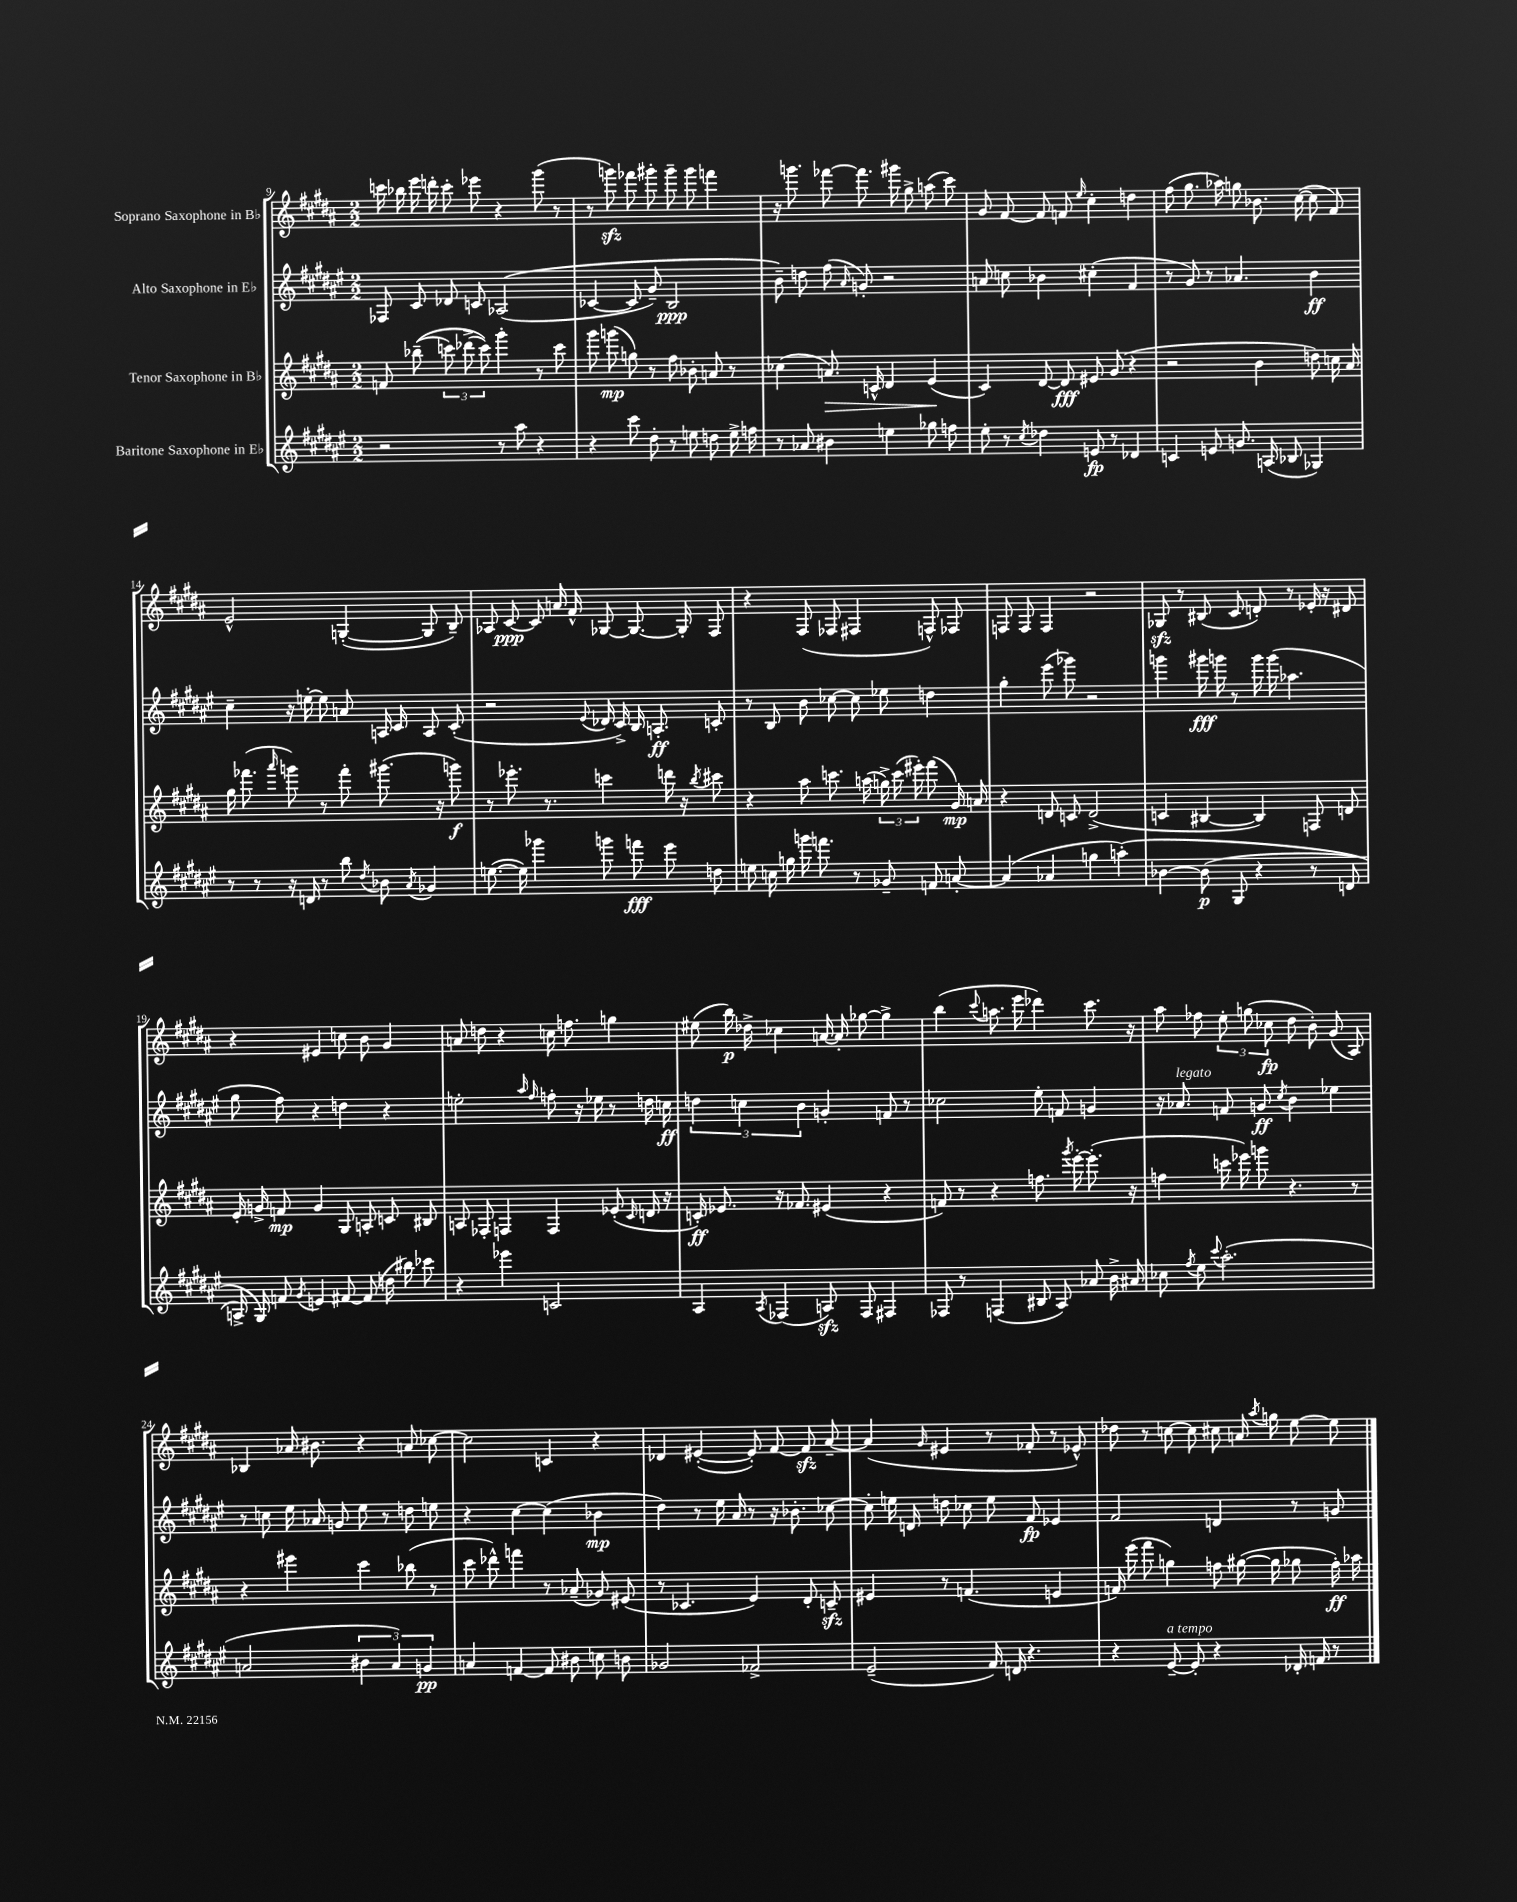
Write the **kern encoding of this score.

**kern	**kern	**kern	**kern
*staff4	*staff3	*staff2	*staff1
*clefG2	*clefG2	*clefG2	*clefG2
*k[f#c#g#d#a#e#]	*k[f#c#g#d#a#]	*k[f#c#g#d#a#e#]	*k[f#c#g#d#a#]
*M2/2	*M2/2	*M2/2	*M2/2
2r	8f	8F-	16ccc
.	.	.	16bb-
.	&((8bb-~	8c#	16eee
.	.	.	16ddd'
.	12ccc)	8d-	8ccc'
.	(12ddd-^	.	.
.	.	8c	8eee-
.	12ccc)&)	.	.
8r	4ggg#'	&((2A-	4r
8aa#	.	.	.
4r	8r	.	(8ggg#
.	8ccc	.	8r
=	=	=	=
4r	8ggg#	[4c-	8r
.	(8ggg	.	8ggg)
8ccc#	8gg)	8c-]	8fff-
8dd#'	8r	8g#~)	8ggg#'
8r	8ff#	2B	8ggg#~
8ee	8b-'	.	8ggg#
8dd	8a	.	4fff
16ee^	8r	.	.
16ff	.	.	.
=	=	=	=
8r	(4cc-	8b~&)	16r
.	.	.	8.ggg
8a-	.	8dd	.
4b#	8.a)	(8ff#	[8fff-
.	.	16qqa#	.
.	.	8g')	8.fff-]
.	16c^^	.	.
4ee	4d#	2r	.
.	.	.	16ggg#
.	.	.	8gg#^
8gg-	(4e	.	(8aa
8ff	.	.	8ccc#)
=	=	=	=
8ee#'	4c#)	8a	8g#
8r	.	8cc	[8f#
8qcc#	.	.	.
4dd-	[8d#	4b-	8f#]
.	8d#]	.	8f
.	.	.	16qqee
8e	8e#	(4cc#'	4cc#'
8r	(8g#	.	.
4d-	4r	4f#	4dd
=	=	=	=
4c	2r	8r	(8ff#
.	.	8g#)	8.gg#
8e	.	8r	.
.	.	.	16aa-)
8.g	.	4.a-	8gg
.	4b	.	8.b-
(16A	.	.	.
8B-	.	.	.
.	.	.	([16cc#
4G-)	8dd)	4b	8cc#]
.	16cc	.	8f#)
.	16a#	.	.
=	=	=	=
8r	16gg#	4cc#~	2e^^
.	(8.fff-	.	.
8r	.	.	.
.	16qqaaa#	.	.
16r	8ggg)	16r	.
16d	.	[16ee'	.
8r	8r	8ee]	.
8bb	8fff-'	8a	([4G'
8qdd#	.	.	.
8b-	(8.ggg#	16A	.
.	.	16c#	.
8qa#	.	.	.
4g-	.	8A	8G]
.	16r	.	.
.	8ggg)	(8c#'	8B~)
=	=	=	=
([8.ee	8r	2r	8A-
.	8.eee-'	.	[8c#
16ee])	.	.	.
4ggg-	.	.	8c#]
.	8.r	.	.
.	.	.	16a
.	.	.	16f#^^
.	.	8qqe#	.
8ggg	4ccc	16d-	[8G-
.	.	16c#^)	.
8fff	.	16B	8.G-_
.	.	8.A'	.
8eee#	16ddd	.	.
.	16r	.	16G-']
.	8qbb	.	.
8dd	8ccc#	8c'	8F#
=	=	=	=
8ee	4r	8r	4r
16cc	.	8B	.
16gg	.	.	.
16ggg	8aa#	8b	(8F#
8.fff	.	.	.
.	8.ccc	[8cc-	8F-
8r	.	8cc-]	4F#
.	(16aa	.	.
8g-~	24gg^)	8ee-	.
.	(24ccc	.	.
.	24eee#')	.	.
8f	(8fff#	4dd	8F^^)
[8a'	16g#)	.	8F-
.	16a	.	.
=	=	=	=
(4a]	4r	4gg#'	8F
.	.	.	8F
4a-	8d	(8eee#	4F
.	8c	8ggg-)	.
4gg	(2d^	2r	2r
&(4aa')	.	.	.
=	=	=	=
[4b-	4c	4ggg	8G-
.	.	.	8r
(8b-]	[4B#	16ggg#	(8B#
.	.	16ggg	.
8G#	.	8r	8c#
4r	4B#])	16ggg	8d')
.	.	(16ggg	.
.	.	4.aa-	8r
8r	8F	.	16e-'
.	.	.	16r
8d	8d	.	8d#
=	=	=	=
16A^)	16e'	8gg#	4r
16G#&)	16g^	.	.
8f	8f	8ff#)	.
8qg#	.	.	.
4e	4g	4r	4e#
[8f#	8G#	4dd	8cc
(8f#]	8A'	.	8b
16dd	8c	4r	4g#
16bb#)	.	.	.
8ccc-	8B#	.	.
=	=	=	=
4r	8A	2ee'	8a
.	8F-'	.	8dd
4eee-	4F	.	4r
.	.	16qqaa#	.
.	.	16qqff#	.
2c	4F	8ff'	16cc
.	.	.	8.ff
.	.	16r	.
.	.	16ee-	.
.	(8e-'	8r	4gg
.	16qqc#	.	.
.	16d	16dd	.
.	16r	16cc	.
=	=	=	=
4A#	16c')	6dd	(8ee#
.	8.e-	.	.
.	.	.	16bb)
.	.	6cc	.
.	.	.	16dd-^
8qA#	.	.	.
(4F-	16r	.	4cc-
.	8.f-	.	.
.	.	6b	.
8A)	(4e#	4g'	[16a
.	.	.	16a']
8F-	.	.	[8gg-
4F#	4r	8f	4gg-^]
.	.	8r	.
=	=	=	=
8F-	8f)	2cc-	(4bb
8r	8r	.	.
.	.	.	8qqccc#
(4F	4r	.	8.aa
.	.	.	16eee
8B#	8.ff	8ee#'	4ddd-)
8A#)	.	8f	.
.	8qggg#	.	.
.	[16eee'	.	.
8a-	(8.eee']	4g	8.ccc#
16b^	.	.	.
16a#	16r	.	16r
=	=	=	=
8cc-	4ff	16r	8aa#
.	.	8.a-	.
8qff#	.	.	.
8ee#	.	.	8ff-
8qqccc#	.	.	.
(2.aa#'	16ccc	8f	12ee'
.	16eee-)	.	.
.	.	.	(12gg
.	8ggg	8g	.
.	.	.	12cc-
.	.	8qcc#	.
.	4.r	4b	8dd#
.	.	.	8b')
.	.	4ee-	(8g#
.	8r	.	8A#)
=	=	=	=
2a	4r	8r	4B-
.	.	8cc	.
.	4eee#	16ee#	16a-
.	.	16a-	8.b#
.	.	8g	.
6b#	4ccc#	8ee#	4r
.	.	8r	.
6a)	.	.	.
.	(8bb-	8dd	8a
6g	.	.	.
.	8r	8ee	[8cc-
=	=	=	=
4a	8ccc#	4r	2cc-]
.	8ddd-^^)	.	.
[4f	4fff	[4cc#	.
8f]	8r	(4cc#]	4c
8b#	(8a-~	.	.
8cc	8g-)	4b-	4r
8b	(8e#	.	.
=	=	=	=
2g-	8r	4dd#)	4d-
.	4.c-	.	.
.	.	8r	([4e#'
.	.	16ee#	.
.	.	16a#	.
2f-^	4e)	8r	8e#'])
.	.	16r	[8f#
.	.	8.b-'	.
.	8d#'	.	8f#]
.	8c~	[8cc-	[8a#~
=	=	=	=
(2e#~	4e#	8cc-']	(4a#]
.	.	16ee	.
.	.	16d	.
.	.	.	16qqg#
.	8r	8dd	4e#
.	(4.f	8cc-	.
16f#)	.	8ee	8r
16d	.	.	.
4.r	.	8f#	8f-'
.	4e	4e-	8r
.	.	.	8e-^^)
=	=	=	=
4r	16f)	2f#	8dd-
.	(16eee	.	.
.	8fff#	.	8r
[8e#~	4gg)	.	[8cc
8e#']	.	.	8cc]
4r	8ff	4d	8cc#
.	([16gg#	.	16a
.	.	.	8qaa#
.	16gg#]	.	16gg
16d-'	8gg-	8r	[8ee
16f	.	.	.
8r	16ff')	8g	8ee]
.	16aa-	.	.
==	==	==	==
*-	*-	*-	*-
